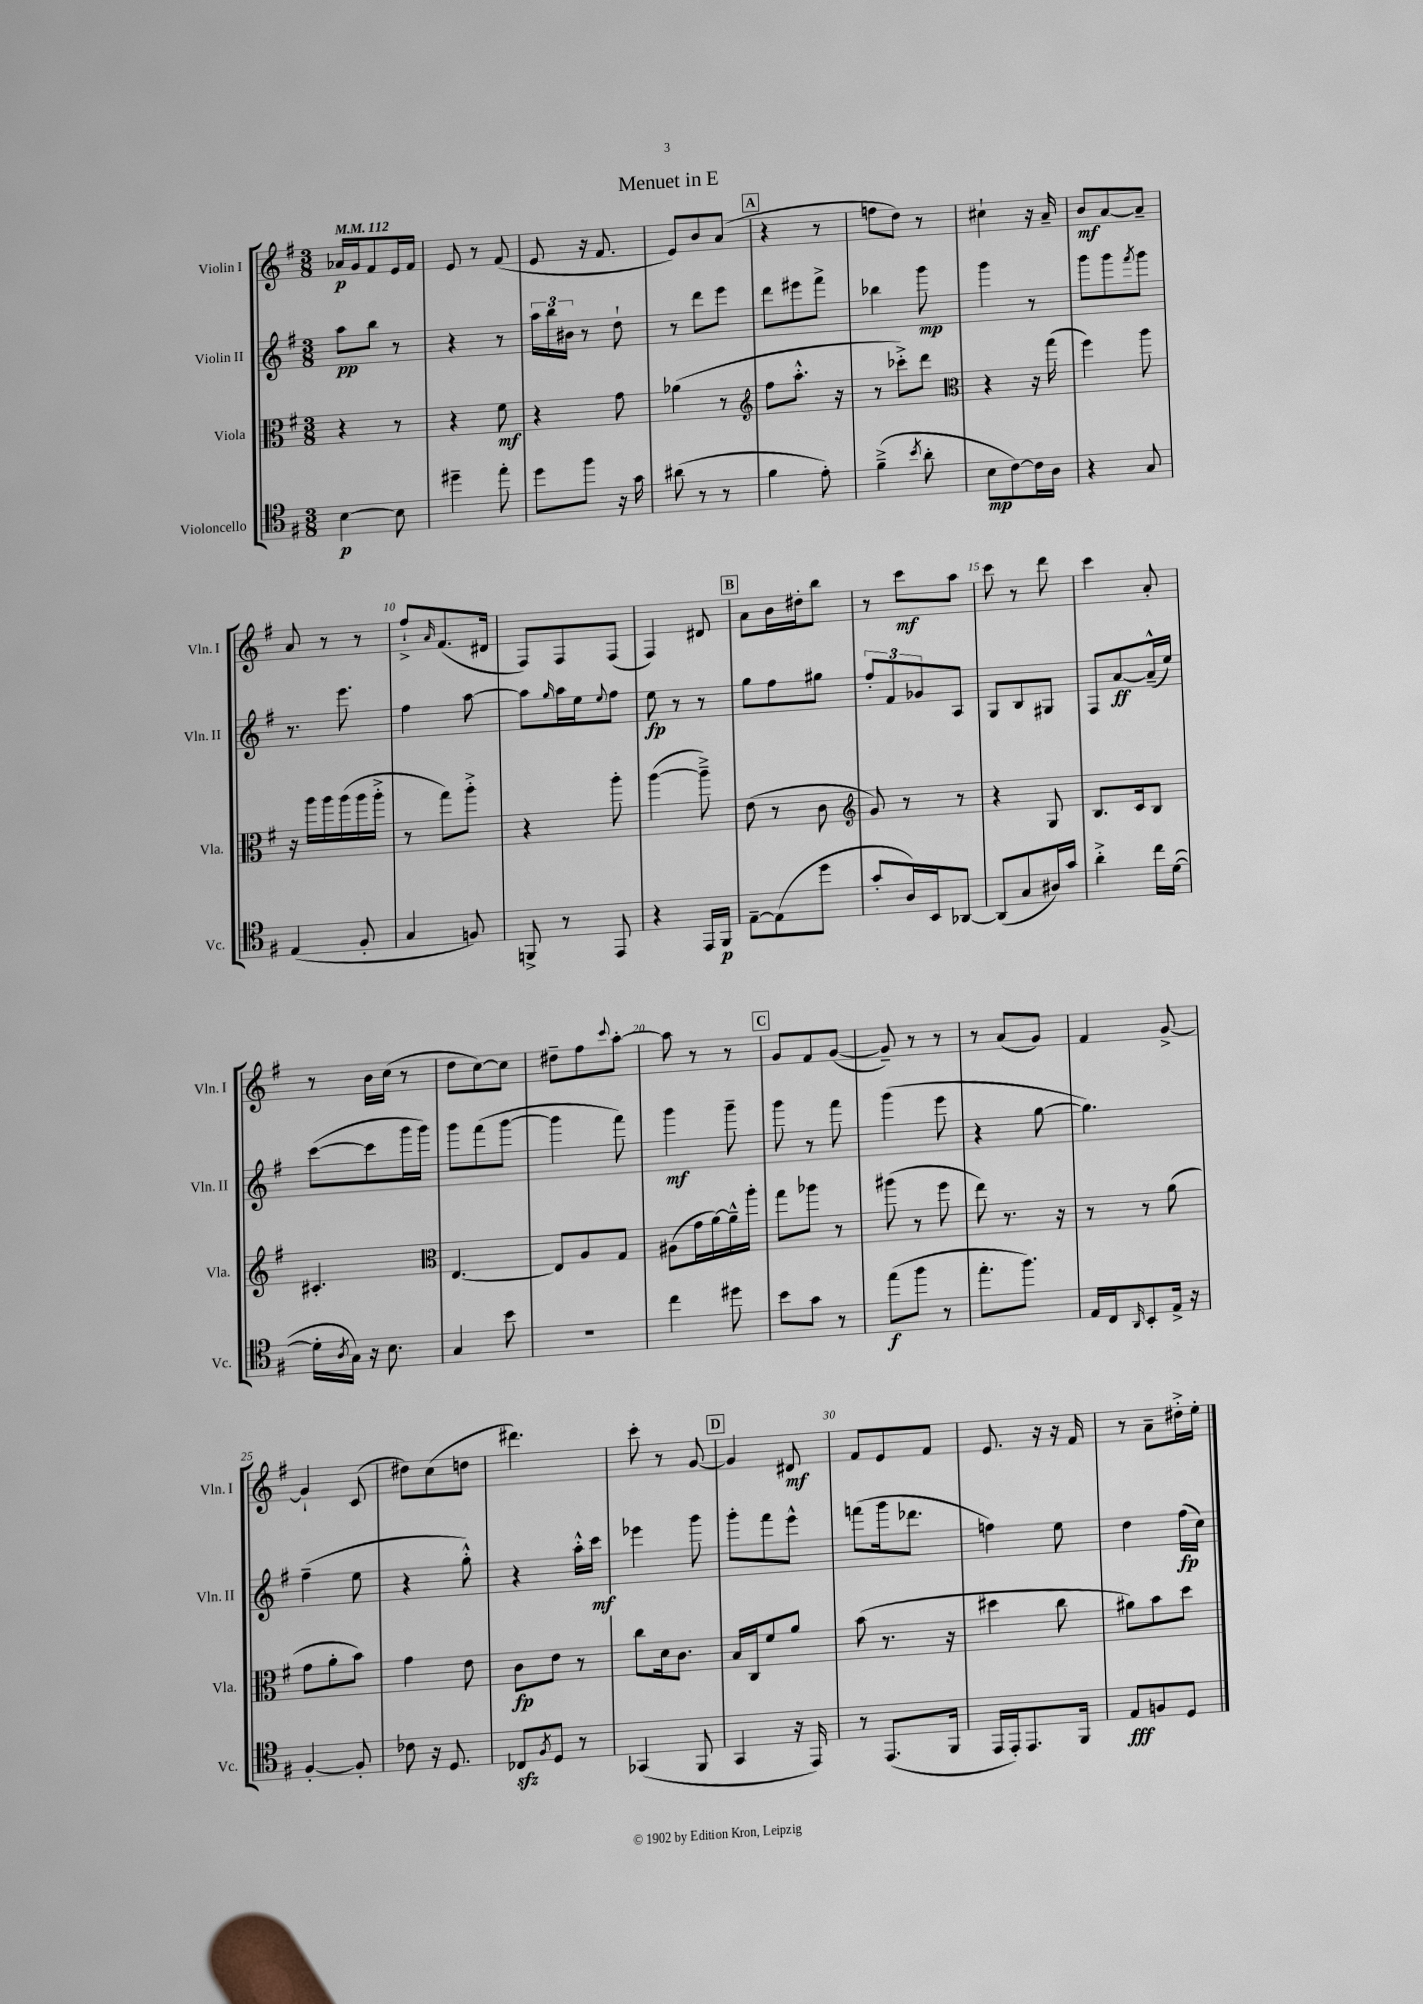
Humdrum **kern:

**kern	**kern	**kern	**kern
*staff4	*staff3	*staff2	*staff1
*clefC4	*clefC3	*clefG2	*clefG2
*k[f#]	*k[f#]	*k[f#]	*k[f#]
*M3/8	*M3/8	*M3/8	*M3/8
*MM112	*MM112	*MM112	*MM112
[4B	4r	8aa	16a-
.	.	.	16g
.	.	8bb	8f#
8B]	8r	8r	16e
.	.	.	16f#
=	=	=	=
4dd#~	4r	4r	8e
.	.	.	8r
8ee'	8f#	8r	(8f#
=	=	=	=
8dd	4r	24aa	8e
.	.	24bb	.
.	.	24b#	.
8ff#	.	8r	16r
.	.	.	8.f#
16r	8g	8dd`	.
16g	.	.	.
=	=	=	=
(8a#	(4a-	8r	8e)
8r	.	8ddd	8b
8r	8r	8eee	(8a
=	=	=	=
*	*clefG2	*	*
4f#	8ff#	8ddd	4r
.	8.aa'^^	8eee#	.
8e')	.	8fff#^	8r
.	16r	.	.
=	=	=	=
(4f#~^	8r	4bb-	8ff
.	8ccc-'^)	.	8dd)
8qb	.	.	.
8a'	8ddd	8ggg	8r
=	=	=	=
*	*clefC3	*	*
8B	4r	4ggg	4cc#`
[8c)	.	.	.
16c]	16r	8r	16r
16A	(16gg	.	16a~
=	=	=	=
4r	4ff#)	8ggg	8b
.	.	8ggg	[8a
.	.	8qfff#	.
8G	8aa	8ggg	8a~]
=	=	=	=
(4E	16r	8.r	8a
.	16aa	.	.
.	16aa	.	8r
.	(16aa	8.eee	.
8F#'	16aa	.	8r
.	16aa'^	.	.
=	=	=	=
4G	8r	4ff#	8ff#`^
.	.	.	16qqa
.	8gg)	.	(8.f#
8F)	8aa'^	[8aa	.
.	.	.	16d#
=	=	=	=
8FF^	4r	8aa]	8F#)
.	.	16qqgg	.
8r	.	16aa	8F#
.	.	16ee	.
.	.	8qqee	.
8EE	8aa'	8ff#	(8F#
=	=	=	=
4r	([4aa	8ee	4F#)
.	.	8r	.
16EE	8aa~^])	8r	8d#
16FF#	.	.	.
=	=	=	=
[8E~	(8e	8gg	8a
(8E]	8r	8ff#	16b
.	.	.	16dd#'
8dd	8c	8gg#	8bb
=	=	=	=
*	*clefG2	*	*
8g'	8g)	12ff#'	8r
.	.	12f#	.
16A)	8r	.	8ccc
.	.	12g-	.
16BB	.	.	.
[8AA-	8r	8A	8aa
=	=	=	=
(8AA-]	4r	8G	8ccc
8G	.	8B	8r
16A#)	8G	8G#	8ddd
16g	.	.	.
=	=	=	=
4a'^	8.B	8F#	4ccc
.	.	[8a	.
.	16c	.	.
16cc	8B	(16a~^^]	8a'
([16d	.	16ee)	.
=	=	=	=
16d']	4.c#'	([8ccc	8r
8qA	.	.	.
16G)	.	.	.
16r	.	8ccc]	16b
8.B	.	.	(16cc
.	.	16ggg	8r
.	.	16ggg)	.
=	=	=	=
*	*clefC3	*	*
4G	[4.E	8ggg	8dd
.	.	(8fff#	[8cc)
8b	.	[8ggg	8cc]
=	=	=	=
4.r	8E]	4ggg]	8dd#~
.	8A	.	8ff#
.	.	.	8qqccc
.	8G	8fff#)	[8aa'
=	=	=	=
4cc	(8A#	4ggg	8aa]
.	16g	.	8r
.	[16a)	.	.
8dd#	16a~^^]	8ggg~	8r
.	16aa'	.	.
=	=	=	=
8b	8gg	8ggg	8g
8g	8aa-	8r	8f#
8r	8r	8fff#	([8g
=	=	=	=
(8ee	(8aa#	(4ggg	8g~])
8ff#	8r	.	8r
8r	8ff#	8eee	8r
=	=	=	=
8.ee'	8ee)	4r	8r
.	8.r	.	(8a
8.ff#)	.	.	.
.	.	[8gg	8g)
.	16r	.	.
=	=	=	=
16E	8r	4.gg])	4f#
16C	.	.	.
16qqAA	.	.	.
8BB'	8r	.	.
16E^	(8a	.	[8g^
16r	.	.	.
=	=	=	=
[4F#'	8g	(4ff#~	4g`]
.	8a'	.	.
8F#']	8b)	8ee	(8c
=	=	=	=
8c-	4g	4r	8dd#)
16r	.	.	(8cc
8.D	.	.	.
.	8e	8gg'^^)	8dd
=	=	=	=
8C-	8c	4r	4.ddd#)
8qF#	.	.	.
8D	8e	.	.
8r	8r	16aa'^^	.
.	.	16ccc	.
=	=	=	=
(4GG-	8cc	4eee-	8ccc'
.	16d	.	8r
.	8.c	.	.
8FF#	.	8ggg	[8g
=	=	=	=
4GG	16B	8ggg'	4g]
.	16C	.	.
.	8f#	8fff#	.
16r	8a	8eee^^	8d#
16EE)	.	.	.
=	=	=	=
8r	(8b	(8fff	8f#
(8.EE	8.r	16ggg	8e
.	.	8.ddd-	.
.	.	.	8f#
16FF#	16r	.	.
=	=	=	=
16EE	4dd#	4ff)	8.e
16EE')	.	.	.
8.EE	.	.	.
.	.	.	16r
.	8cc	8ee	16r
16FF#	.	.	16f#
=	=	=	=
8E	8a#)	4dd	8r
8F	8b	.	8a~
8D	8dd	(16ff#	16dd#'^
.	.	16cc)	16ee'
==	==	==	==
*-	*-	*-	*-
